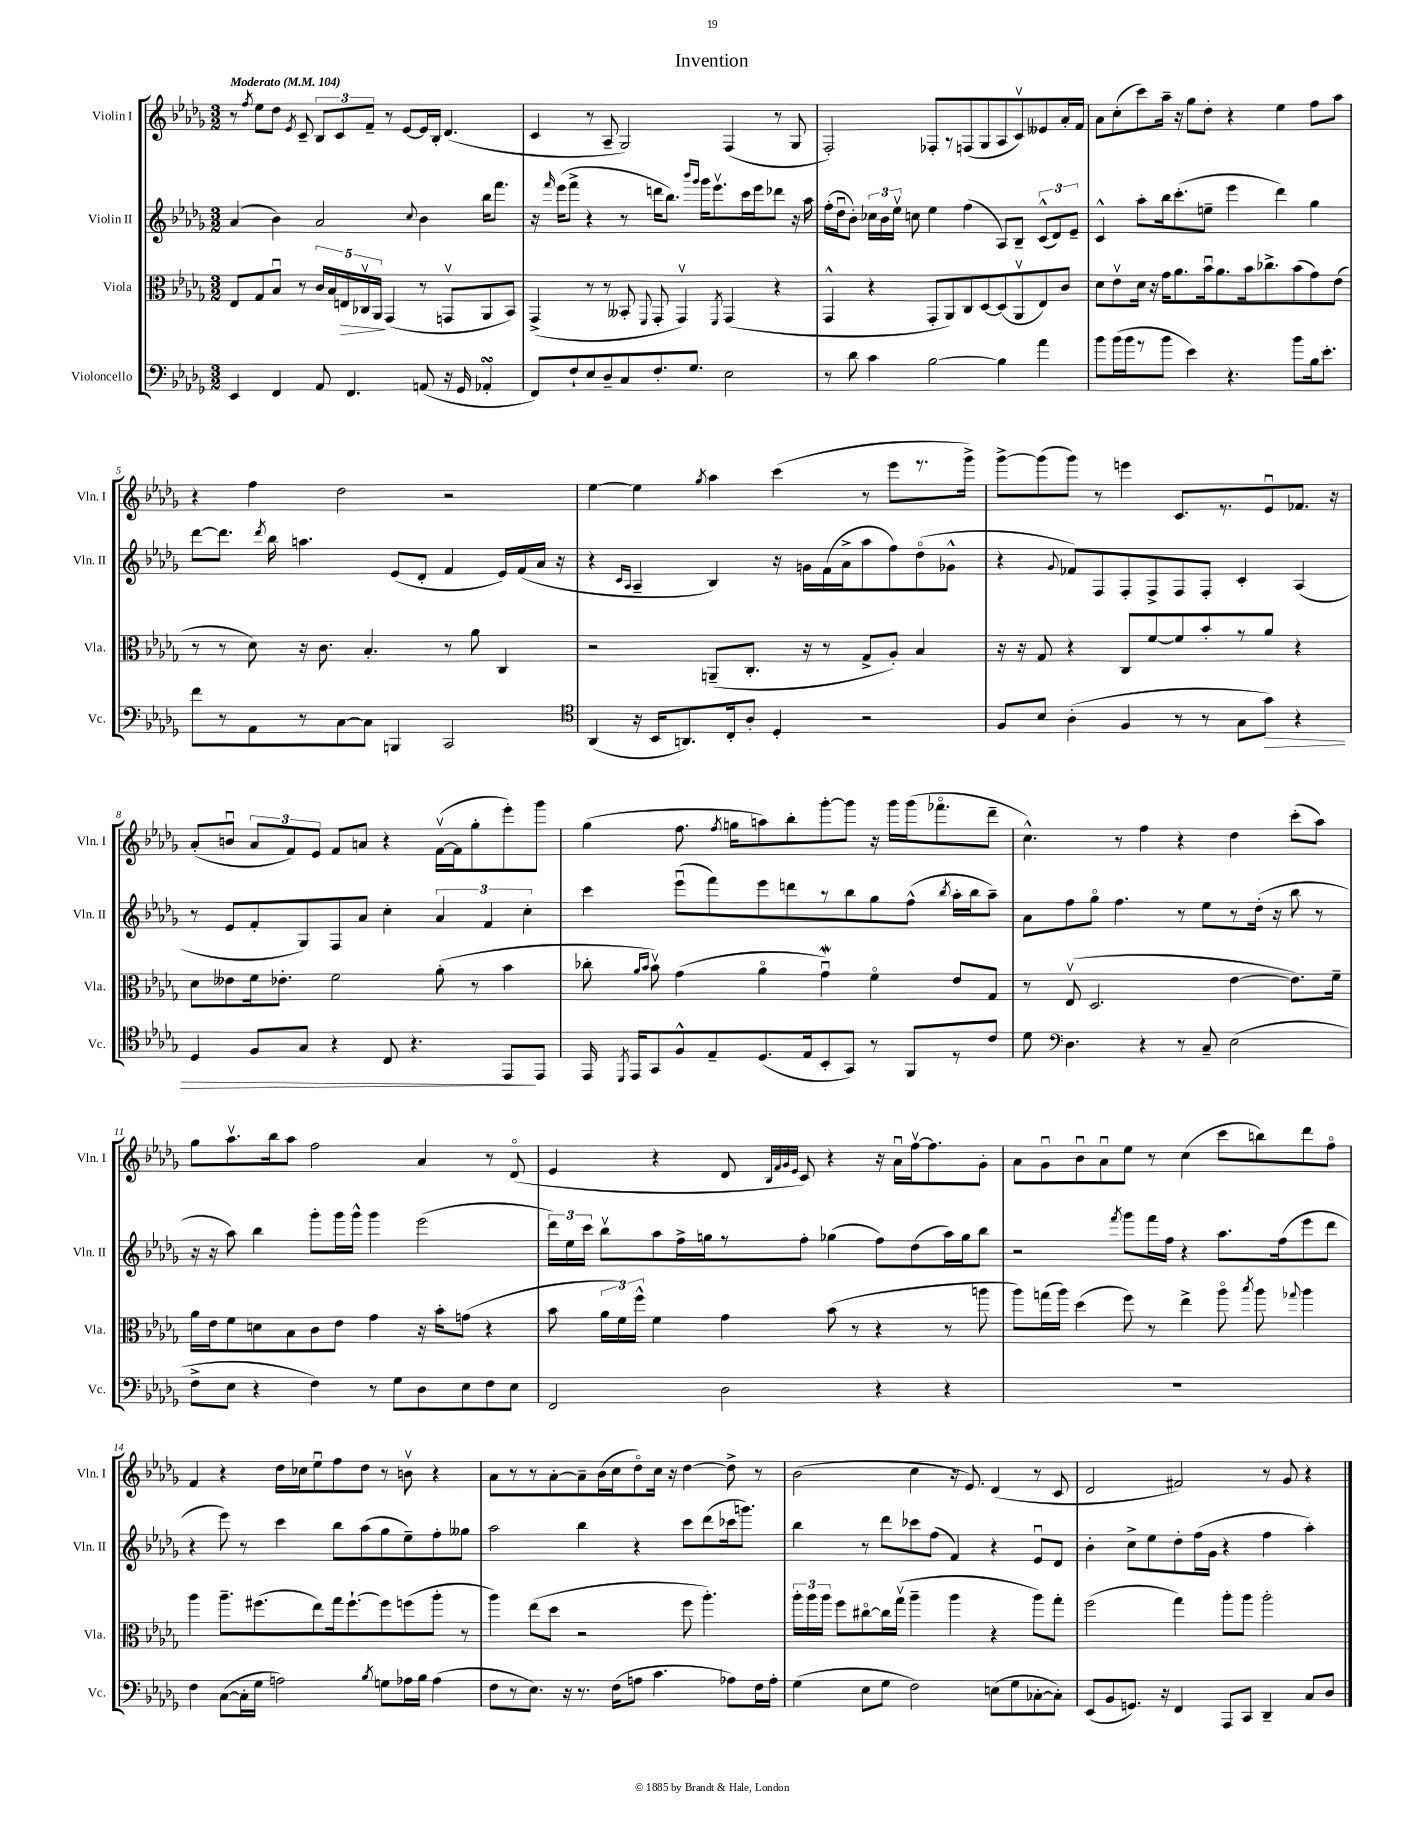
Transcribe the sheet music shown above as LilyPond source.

\header { title = "Invention" }
<<
\new StaffGroup <<
\new Staff = "s0" \with { instrumentName = "Violin I" shortInstrumentName = "Vln. I" } {
    \clef treble \key des \major \numericTimeSignature \time 3/2 \tempo "Moderato" 4 = 104
    \autoBeamOff r8 \acciaccatura { f''8 } ees''8[ des''8] \acciaccatura { ees'8 } c'8-- \tuplet 3/2 { bes8[ c'8 f'8]-- } r8 ees'8[~ ees'16 bes16]-. des'4.( |
    c'4 r8 aes8-- ges2) f4( r8 ges8 |
    f2-.) fes8[-. r8 f8( ges8 aes8 c'8\upbow) eeses'8 aes'16-. f'16] |
    aes'8[ c''8-.( c'''8) aes''16]-- r16 ges''8[ des''8]-. r4 ees''4 f''8[ aes''8] |
    r4 f''4 des''2 r2 |
    ees''4~ ees''4 \acciaccatura { ges''8 } aes''4 c'''4( r8 ees'''8[ r8. ges'''16]->) |
    ges'''8[~-> ges'''8( ges'''8]) r8 e'''4 c'8.[ r8. ees'8\downbow fes'8.] r16 |
    aes'8[-.( b'8]\downbow \tuplet 3/2 { aes'8[ f'8) ees'8] } f'8[ a'8] r4 f'16[~\upbow( f'16 ges''8-. ees'''8-.) ges'''8] |
    ges''4( f''8. \acciaccatura { f''8 } g''16[ a''8) bes''8-. ges'''8~-. ges'''8] r16 ges'''16[ ges'''16( fes'''8.\flageolet des'''8]-- |
    c''4.-^) r8 f''4 r4 des''4 c'''8[-.( aes''8]) |
    ges''8[ aes''8.\upbow bes''16 aes''8] f''2 aes'4 r8 des'8\flageolet( |
    ees'4 r4 des'8 \grace { bes32[ f'32 ges'32 ees'32] } c'8) r4 r16 aes'16[\downbow f''16~\upbow f''8. ges'8]-. |
    aes'8[ ges'8\downbow bes'8\downbow aes'8\downbow ees''8] r8 c''4( c'''8[ b''8) des'''8 f''8]\flageolet |
    f'4 r4 des''16[ ces''16 ees''8\downbow f''8 des''8] r8 b'8\upbow r4 |
    aes'8[ r8 r8 aes'8~-. aes'8-- bes'16( c''16 des''8\flageolet) c''16] r16 des''4~ des''8-> r8 |
    bes'2( c''4 r16 ees'8.) des'4( r8 c'8 |
    des'2 fis'2) r8 ges'8 r4 \bar "|." |
}
\new Staff = "s1" \with { instrumentName = "Violin II" shortInstrumentName = "Vln. II" } {
    \clef treble \key des \major \numericTimeSignature \time 3/2
    \autoBeamOff aes'4( bes'4) aes'2 \appoggiatura { c''8 } bes'4 bes''16[ f'''8.] |
    r16 \grace { f'''16 } ees'''16[( f'''8]-> r4 r8 d'''16[ bes''8.]) \grace { bes'''16[ ges'''16] } ges'''16[ ees'''8.\upbow c'''16 ees'''16 des'''8] r16 aes''16 |
    f''16[-.( des''16\downbow bes'8]-.) \tuplet 3/2 { ces''16[ bes'16 ees''16]\upbow } c''8 ees''4 f''4( aes8[) bes8]-- \tuplet 3/2 { c'8[-^( des'8) ees'8]-- } |
    c'4-^ aes''8[-. bes''16 c'''8.-.( e''8]-- ees'''4 des'''4) ges''4 |
    des'''8[~ des'''8.] \acciaccatura { des'''8 } bes''16 a''4. ees'8[( des'8]-. f'4 ees'16[) f'16( aes'16] r16 |
    r4 \grace { c'16[ aes16] } aes4-- bes4) r16 g'16[ f'16( aes'16-> aes''8 f''8) des''8\flageolet( ges'8]-^ |
    r4 \appoggiatura { ges'8 } fes'8[) f8 f8-. f8-> f8 f8]-. c'4-. aes4( |
    r8 ees'8[ f'8-. ges8) f8 aes'8] c''4-. \tuplet 3/2 { aes'4 f'4 c''4-. } |
    c'''4 ees'''8[\downbow( f'''8) ees'''8 d'''8 r8 bes''8 ges''8 f''8]-^( \acciaccatura { bes''8 } aes''16[-. bes''16 aes''8]--) |
    aes'8[ f''8 ges''8]\flageolet f''4. r8 ees''8[ r8 des''16]-.( r16 bes''8 r8 |
    r16 r16 aes''8) bes''4 ges'''8[-. ges'''16 ges'''16]-^ ges'''4 ees'''2( |
    \tuplet 3/2 { des'''16[) ees''16 c'''16] } bes''8[\upbow aes''8 f''16-> g''16 r8 f''8]-. ges''4( f''8[) des''8( aes''16) ges''16 bes''8] |
    r2 \acciaccatura { f'''8 } ges'''8[ f'''16 f''16] r4 aes''8.[ f''16( ees'''8 des'''8] |
    r4 ees'''8) r8 c'''4 bes''8[ aes''8( ges''8 ees''8--) f''8-. geses''8] |
    aes''2 bes''4 r4 c'''8[ des'''8( ces'''16 g'''8.]) |
    bes''4 r8 des'''8[ ces'''8 f''8]( f'4) r4 ees'8[\downbow des'8] |
    bes'4-. c''8[-> ees''8 des''8-. f''16( ges'16] r4 f''4 aes''4-.) \bar "|." |
}
\new Staff = "s2" \with { instrumentName = "Viola" shortInstrumentName = "Vla." } {
    \clef alto \key des \major \numericTimeSignature \time 3/2
    \autoBeamOff ees8[ ges8 bes8]\downbow r8 \tuplet 5/4 { c'16[ bes16 e16\> ces16\upbow aes,16]\! } ges,4( r8 g,8[\upbow aes,8 bes,8]) |
    ges,4->( r8 r8 beses,8-. \appoggiatura { f,8 } ges,8-. ges,4\upbow) \acciaccatura { f,8 } ges,4( r4 |
    ges,4-^ r4 ges,8[-. aes,8) c8 des8~ des8( aes,8\upbow ees8) c'8] |
    des'8[ ees'8\upbow des'16] r16 ges'16[ aes'8. bes'16\downbow aes'8. bes'16 ces''8.-> bes'8( ges'8) ees'8]( |
    r8 r8 des'8) r16 c'8. bes4.-. r8 aes'8 c4 |
    r2 a,8[--( c8.]-. r16 r8 ges8[-> aes8]-.) bes4 |
    r16 r16 ges8 r4 c8[ f'8~ f'8 bes'8-. r8 aes'8] r4 |
    des'8[ eeses'8 f'16 ees'8.]-. f'2 aes'8-.( r8 bes'4 |
    ces''8-. \grace { aes'16[ bes'16] } bes'8\upbow) ges'4( aes'4\flageolet ges'4\downbow\mordent) f'4\flageolet ees'8[ ges8] |
    r8 ees8\upbow( des2. ees'4~ ees'8.[) f'16]-- |
    aes'16[ ees'16 f'8 d'8 bes8 c'8 ees'8] ges'4 r16 bes'16[-. g'8]( r4 |
    bes'8 \tuplet 3/2 { aes'16[ f'16) f''16]-^ } f'4 ges'4 bes'8( r8 r4 r8 a''8 |
    aes''8[) g''16( aes''16]) des''4( f''8) r8 ees''4-> aes''8\flageolet \acciaccatura { bes''8 } aes''8 \appoggiatura { ges''8 } aes''4 |
    aes''4 aes''8.[-- fis''8.( ees''8) ges''16 fis''8.~-! fis''8 f''8( aes''8]-. r8 |
    aes''4) ees''8[( des''8] r2 f''8 aes''4.-.) |
    \tuplet 3/2 { aes''16[-. aes''16 aes''16] } f''8[ cis''8~\flageolet cis''16 ges''16]\upbow( aes''4-- aes''4 r4 aes''8[) ges''8]-. |
    f''2( ges''4) aes''8[-. aes''8] aes''2-. \bar "|." |
}
\new Staff = "s3" \with { instrumentName = "Violoncello" shortInstrumentName = "Vc." } {
    \clef bass \key des \major \numericTimeSignature \time 3/2
    \autoBeamOff ees,4 f,4 aes,8 f,4. a,8( r16 ges,16 aes,4-.\turn |
    f,8[) f8-! ees8 des8-- c8 f8.-. ges8.] ees2 |
    r8 des'8 c'4 bes2~ bes4 aes'4 |
    bes'8[ bes'16( bes'16 r8 bes'8] ees'4) r4. bes'8[ bes16 ees'8.]-. |
    f'8[ r8 aes,8 r8 c8~ c8] b,,4 c,2 |
    \clef tenor aes,4( r16 bes,16[ a,8.) c16-. aes8]-. des4-. r2 |
    f8[ bes8] aes4-.( f4 r8 r8 ges8[ ges'8]\>) r4 |
    des4 f8[ ges8] r4 c8 r4. ees,8[\! ees,8] |
    ees,16 \acciaccatura { des,8 } ees,16[ ges,8 f8-^ ees8-- des8.( ees16 bes,8-. ges,8]) r8 f,8[ r8 c'8] |
    des'8 \clef bass des4. r4 r8 c8-- ees2( |
    f8[-> ees8] r4 f4) r8 ges8[ des8 ees8 f8 ees8] |
    f,2 des2 r4 r4 |
    R1. |
    f4 c8[~( c16-. ges16] a2) \acciaccatura { bes8 } g8[ aes16 bes16] aes4( |
    f8[ r8 ees8.]) r16 r8. f16[( a8] c'4. aes8[) f16 aes16]-. |
    ges4( ees8[ ges8] f2) e8[( ges8 ces8~-. ces8]-.) |
    ees,8[( bes,8 g,8.]) r16 f,4 aes,,8[ c,8] des,4-- c8[ des8] \bar "|." |
}
>>
>>
